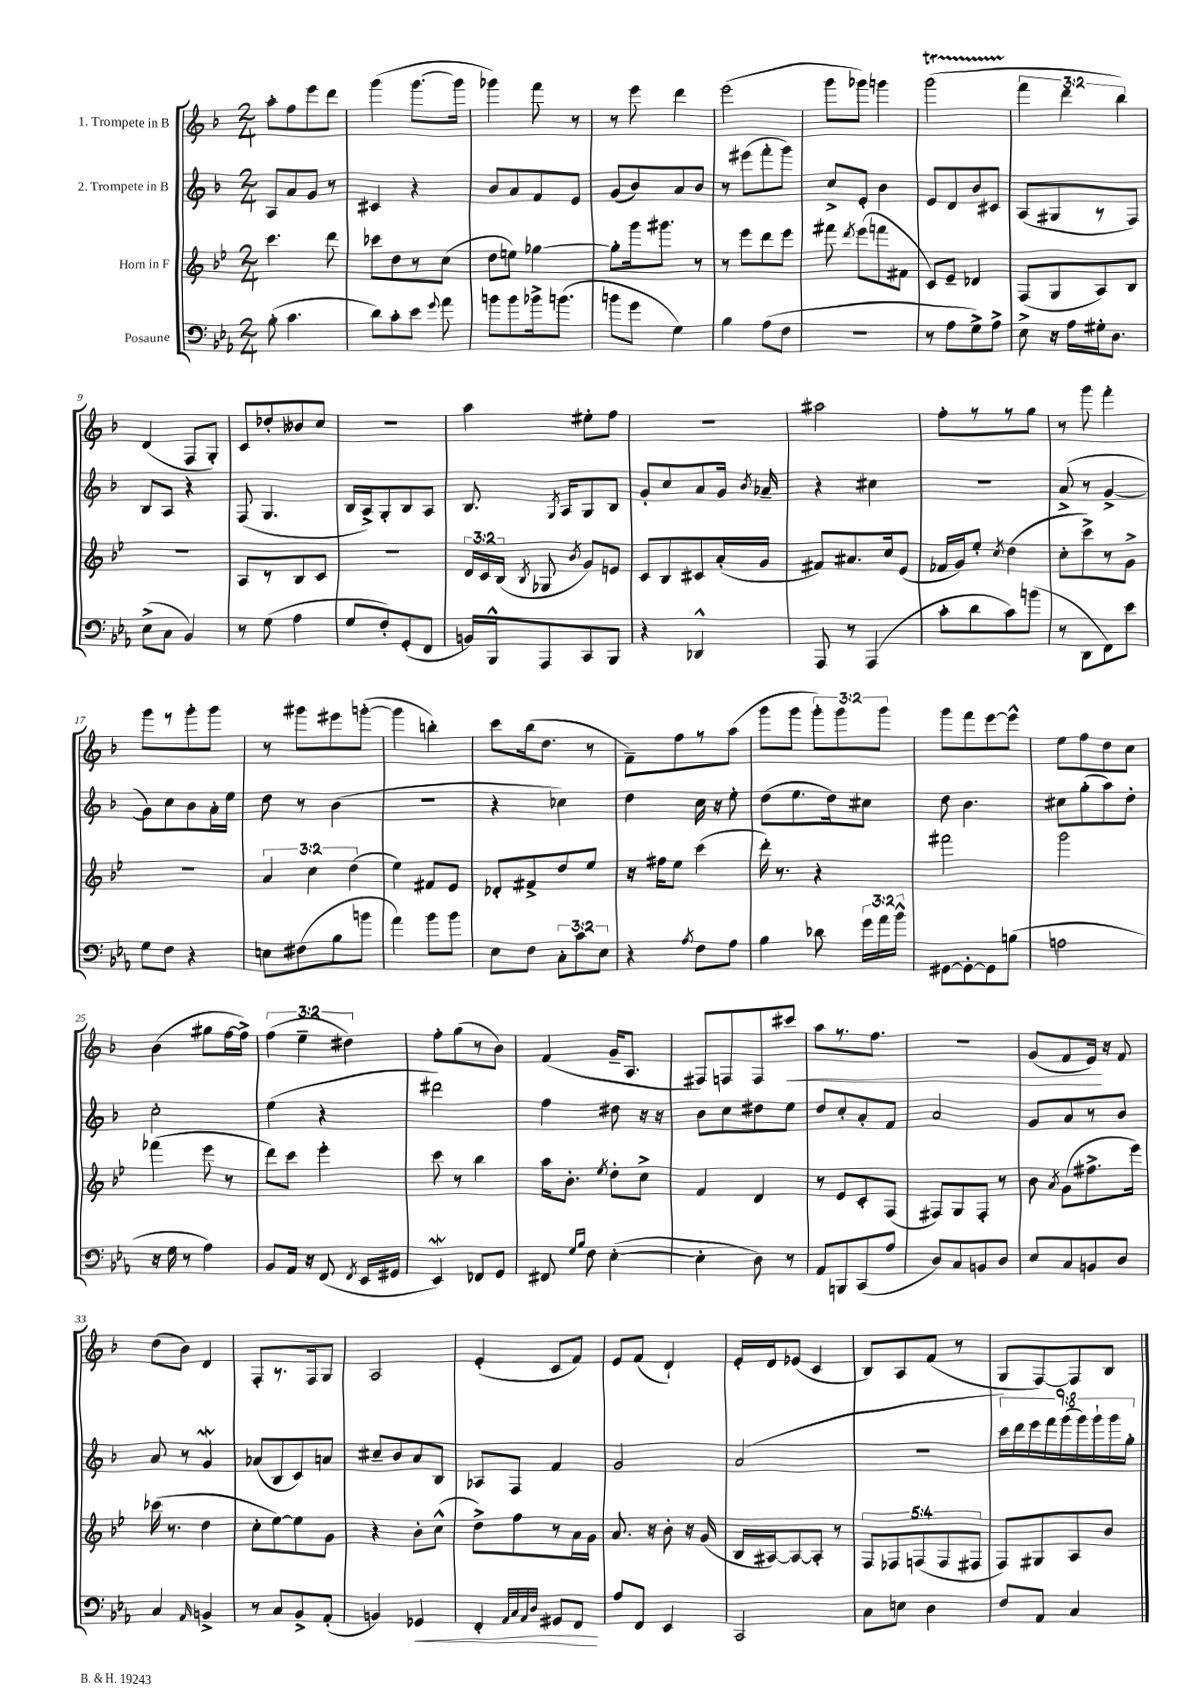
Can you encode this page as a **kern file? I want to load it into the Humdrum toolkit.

**kern	**kern	**kern	**kern
*staff4	*staff3	*staff2	*staff1
*clefF4	*clefG2	*clefG2	*clefG2
*k[b-e-a-]	*k[b-e-]	*k[b-]	*k[b-]
*M2/4	*M2/4	*M2/4	*M2/4
(8B-'	4.ccc	8A	8aa'
4.c	.	8a	8ff
.	.	8g	8eee
.	8ddd	8r	8ddd
=	=	=	=
8d)	8ccc-	4c#	(4ggg
8c'	8dd	.	.
8e-	8r	4r	[8.ggg
8qqg	.	.	.
8a-	(8cc	.	.
.	.	.	16ggg]
=	=	=	=
8b	8dd	8b-	4ggg-)
8b	8ee)	8a	.
16b-^	[4gg-	8f	8fff
(8.b	.	.	.
.	.	8e	8r
=	=	=	=
8b	8gg-']	(8g	8r
8g	16ggg	8b-)	8eee
.	8.ggg#	.	.
4G)	.	8a	4ddd
.	8r	8b-	.
=	=	=	=
4B-	8r	8r	(2eee
.	8eee-	(8eee#	.
(8A-	8ddd	8fff'	.
8F	8eee-	8ggg)	.
=	=	=	=
2r	8fff#	8cc^	8ggg
.	8qddd	.	.
.	(8eee-	8e'	8ggg-)
.	8fff	4b-	4ggg
.	8f#	.	.
=	=	=	=
8r	8c)	8e	(2ggg
8A-	8e-~	8d	.
8G^)	4d-	8b-	.
8A-^	.	8c#	.
=	=	=	=
8E-^	(8F	(8A	6fff
16r	8G	8G#	.
.	.	.	6ddd
16A-	.	.	.
16G#'	8A)	8r	.
8.D	.	.	.
.	.	.	6bb-)
.	8B-	8F)	.
=	=	=	=
(8E-^	2r	8B-	(4d
8C	.	8A	.
4BB-)	.	4r	8F
.	.	.	8G')
=	=	=	=
8r	8A	(8F	8c
(8G	8r	4.G	8dd-'
4A-	8B-	.	8b--
.	8c	.	8cc
=	=	=	=
8G	2r	16B-	2r
.	.	16A^)	.
8F')	.	8G'	.
(8GG'	.	8B-	.
8FF	.	8A	.
=	=	=	=
16BB)	24d	8.B-	4aa
.	24c	.	.
16BBB-^^	.	.	.
.	(24B-	.	.
.	8qB-	.	.
8AAA-	8G-	.	.
.	.	8qG	.
.	.	16A	.
.	8qb-	.	.
8CC	8g)	8G	8ee#'
8BBB-	8e	8B-	8ff
=	=	=	=
4r	8c	8g'	2r
.	8B-	8cc	.
4DD-^^	8c#	8a	.
.	(16a'	16g	.
.	.	8qb-	.
.	16g	16a-~	.
=	=	=	=
8AAA-	8f#)	4r	2aa#
8r	8.a#	.	.
(4AAA-	.	4cc#	.
.	16cc	.	.
.	(8e-	.	.
=	=	=	=
8c'	16f-	2r	8ff'
.	16g)	.	.
8d	8ee-'	.	8r
.	8qcc	.	.
8c)	(4dd	.	8r
(8b	.	.	8gg
=	=	=	=
8r	8cc'	(8a^	8r
8DD	8ccc^)	8r	8ggg
8FF)	8r	[4g^	4fff'
8e-	8g^	.	.
=	=	=	=
8G	2r	8g])	8ggg
8F	.	8cc	8r
4r	.	8b-	8ggg'
.	.	16a'	8ggg
.	.	16ee	.
=	=	=	=
8E	6a	8dd	8r
(8F#	.	8r	8ggg#
.	6cc	.	.
8B-	.	(4b-	8eee#
.	(6dd	.	.
8b	.	.	([8ggg'
=	=	=	=
4a-)	4ee-)	2r	4ggg]
8b-	8f#	.	4bb')
8b-	8e-	.	.
=	=	=	=
8E-	8d-'	4r	8ccc
8F	8f#^	.	(16bb-
.	.	.	8.dd
12C'	8dd	4cc-)	.
12c	.	.	.
.	8ee-	.	8r
12E-	.	.	.
=	=	=	=
4r	16r	4dd	8f~)
.	16ff#	.	.
.	8ee-	.	8ff
8qA-	.	.	.
8F	(4ccc	16cc	8r
.	.	16r	.
8A-	.	8ee'	(8aa
=	=	=	=
4B-	16ddd')	(8dd	8ggg
.	8.r	.	.
.	.	8.ee	8ggg
8d-	4r	.	12ggg')
.	.	16dd)	.
.	.	.	12ggg
24g	.	8cc#	.
24a-	.	.	12ggg
24b-^^	.	.	.
=	=	=	=
[8GG#	2fff#	8dd	8ggg
8GG#'_	.	4.b-	8fff
8GG#]	.	.	[8eee
(8B	.	.	8eee^^]
=	=	=	=
2A	2ggg	8cc#	8ee
.	.	(8gg'	8ff
.	.	8aa)	8dd
.	.	8dd'	8cc
=	=	=	=
16r	(4fff-	2cc'	(4b-
16G	.	.	.
8r	.	.	.
4A-)	8eee-	.	8gg#
.	8r	.	[16ff
.	.	.	16ff^])
=	=	=	=
8BB-	8ddd)	(4ee	(6ff
16AA-	8ccc	.	.
.	.	.	6ee~
16r	.	.	.
(8FF	4eee-'	4r	.
.	.	.	6dd#)
8qFF	.	.	.
16EE-	.	.	.
16GG#	.	.	.
=	=	=	=
4EE-)	8ccc	2ddd#)	8ff'
.	8r	.	(8gg
8FF-	4bb-	.	8r
8GG	.	.	8b-)
=	=	=	=
8FF#	16aa	4ff	(4f
.	8.b-'	.	.
16qqG	.	.	.
16qqB-	.	.	.
8F	.	.	.
.	8qee-	.	.
([4E-'	8dd'	8dd#	16g~
.	.	.	8.A
.	8cc^	16r	.
.	.	16r	.
=	=	=	=
4E-']	4f	8b-	8F#)
.	.	8cc	8F
8D)	4d	8dd#	8F
8r	.	8ee	8ccc#
=	=	=	=
8AA-	8r	8dd	8aa
8BBB	8e-	8cc'	8.r
(8CC	8c'	8a'	.
.	.	.	8.ff
8A-	(8F	8f	.
=	=	=	=
8D)	8F#)	2a	2r
8C	8G	.	.
8BB	8F#'	.	.
8D	8r	.	.
=	=	=	=
8E-	8b-	8g	(8g
.	8qa	.	.
8C	(8g	8a	8f
8BB	8.ff#^	8r	16e)
.	.	.	16r
8D	.	8b-	8f
.	16eee-)	.	.
=	=	=	=
4C	(16ccc-	8a	(8dd
.	8.r	.	.
.	.	8r	8b-)
16qqAA-	.	.	.
4BB^	4dd	4g	4d
=	=	=	=
8r	8cc'	(8a-	8F'
8C	[8ee-)	8B-	8.r
8BB-^	8ee-]	8c)	.
.	.	.	16F
(8AA-'	8g	8a	8G
=	=	=	=
4BB)	4r	8cc#~	2A
.	.	8b-	.
4GG-	8b-'	8a	.
.	(8cc^^	8B-	.
=	=	=	=
4FF'	8dd^)	8A-	(4e'
.	8ff	8F	.
32qqAA-	.	.	.
32qqC	.	.	.
32qqAA-	.	.	.
32qqD	.	.	.
8GG#	8r	4f	8c
8FF	16a	.	8f)
.	16g	.	.
=	=	=	=
8A-	8.a	2g	8e
8FF	.	.	(8f
.	16r	.	.
4EE-	8b-'	.	4d`)
.	16r	.	.
.	(16g	.	.
=	=	=	=
2CC	16B-	(2a	16e'
.	[16A#)	.	16d
.	8A#_	.	(8e-
.	8A#']	.	4c
.	8r	.	.
=	=	=	=
8C	10F	2r	8B-)
.	10F-	.	.
8E	.	.	8A
.	(10F	.	.
4D	.	.	(8f
.	10F	.	.
.	.	.	8r
.	10F#	.	.
=	=	=	=
8F	8F)	18ccc)	8G
.	.	18ddd	.
.	.	18eee	.
8AA-	8G#	.	[8F)
.	.	18fff	.
.	.	(18ggg	.
4C	8A	.	8F]
.	.	18ggg)	.
.	.	18ggg`	.
.	8b-	.	8B-
.	.	18ggg	.
.	.	18gg'	.
==	==	==	==
*-	*-	*-	*-
